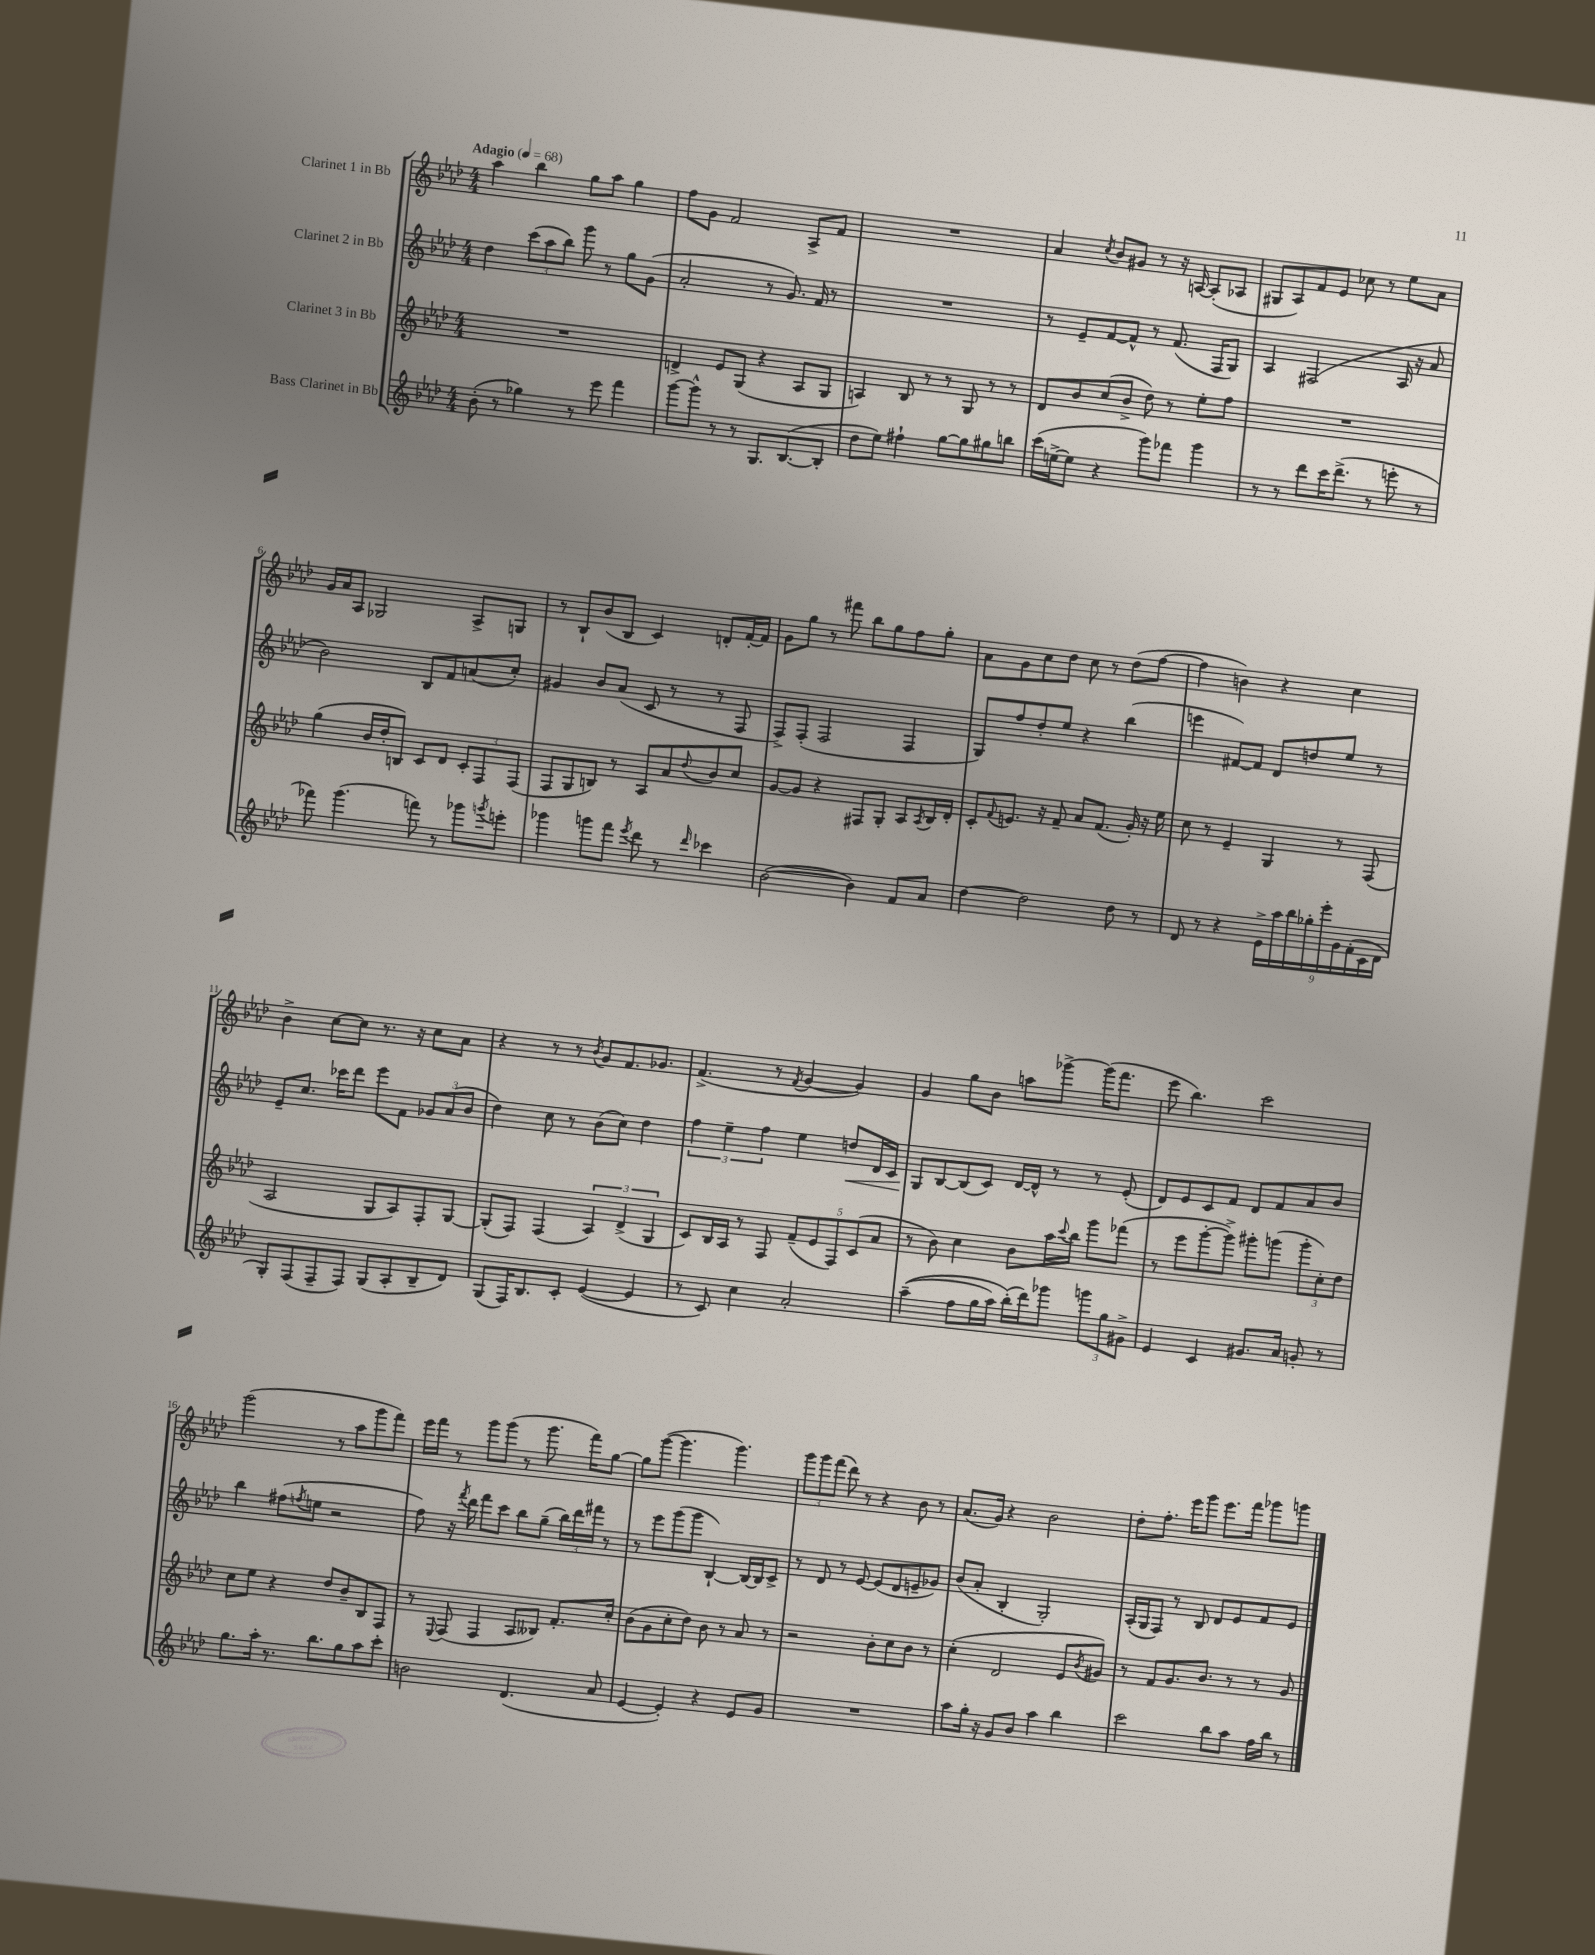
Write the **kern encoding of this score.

**kern	**kern	**kern	**kern
*staff4	*staff3	*staff2	*staff1
*clefG2	*clefG2	*clefG2	*clefG2
*k[b-e-a-d-]	*k[b-e-a-d-]	*k[b-e-a-d-]	*k[b-e-a-d-]
*M4/4	*M4/4	*M4/4	*M4/4
*MM68	*MM68	*MM68	*MM68
(8b-'	1r	4dd-	4aa-
8r	.	.	.
4gg-)	.	(12ccc	4bb-
.	.	12aa-	.
.	.	12bb-)	.
8r	.	8ggg	8gg
8eee-	.	8r	8aa-
4fff	.	8gg	4gg
.	.	(8g	.
=	=	=	=
[8ggg	4d^	2a-'	8ff
8ggg^^]	.	.	8g
8r	8e-	.	2f
8r	(8G	.	.
8.G	4r	8r	.
.	.	8.g)	.
([8.B-	.	.	.
.	8A-	.	8A-^
.	.	16f	.
8B-']	8G	8r	8f
=	=	=	=
8dd-	4A)	1r	1r
8ee-)	.	.	.
4ff#`	8B-	.	.
.	8r	.	.
[8gg	8r	.	.
8gg]	8G	.	.
8gg#	8r	.	.
8bb	8r	.	.
=	=	=	=
(16ccc	8d-	8r	4a-
[16ee^	.	.	.
8ee]	8b-	8e-~	.
.	.	.	8qcc
4r	(8cc	[8f	8b-
.	8b-^	8f^^]	8g#
8ggg)	8dd-)	8r	8r
8fff-	8r	(8.f	16r
.	.	.	[16A
4ggg	8ee-'	.	(8A']
.	.	16F	.
.	8ff	8G)	8A-
=	=	=	=
8r	1r	4A-	8G#
8r	.	.	8A-)
8ddd-	.	(2F#	8f
16ccc	.	.	8e-
(8.ddd-^	.	.	.
.	.	.	8cc-
8r	.	.	8r
8eee'	.	16A-	8ee-
.	.	16r	.
8r	.	8a-	8a-
=	=	=	=
8fff-)	(4gg	2b-)	16g
.	.	.	16a-
(4.ggg	.	.	8A-
.	16b-	.	2G-
.	16dd-'	.	.
.	8B)	.	.
8fff)	8c	8B-	.
8r	8d-	8f	.
8ggg-	12c'	(8a	8A-^
.	12F	.	.
8qggg	.	.	.
8eee'	.	8cc')	8G
.	(12F	.	.
=	=	=	=
4ggg-	8F	4g#	8r
.	8G	.	8B-`
8ggg	8B)	8b-	(8b-
8fff	8r	(8a-	8B-
8qeee-	.	.	.
8ddd-	8A-	8c	4c)
8r	8a-	8r	.
16qqddd-	8qqdd-	.	.
4ccc-	8b-	8r	8d'
.	8cc	8F	[16f'
.	.	.	16f]
=	=	=	=
([2b-	[8g	8F^)	8g
.	8g]	(8F'	8gg
.	4r	2F	8r
.	.	.	8fff#
4b-])	8F#	.	8bb-
.	8G'	.	8gg
8f	8A-	4F	8ff
.	8qA-	.	.
8a-	16B-	.	8gg'
.	16d-'	.	.
=	=	=	=
[4dd-	8c'	8G)	8a-
.	8qqf	.	.
.	8.e	8ff	8g
2dd-]	.	8dd-'	8cc
.	16r	.	.
.	8f~	8ee-	8dd-
.	8a-	4r	8cc
.	(8.f	.	8r
8dd-	.	(4bb-	(8dd-
.	16g')	.	.
8r	16r	.	[8ff
.	16ee-	.	.
=	=	=	=
8d-	8cc	4eee	4ff]
8r	8r	.	.
4r	4e-~	[8f#)	4b)
.	.	8f#]	.
18e-^	4G	8d-	4r
18aa-	.	.	.
18bb-	.	.	.
.	.	8dd	.
18gg-'	.	.	.
18eee-'	.	.	.
.	8r	8ee-	4cc
18g	.	.	.
(18f'	.	.	.
.	(8F	8r	.
18c	.	.	.
18d-	.	.	.
=	=	=	=
8G')	2A-	8e-~	4b-^
(8F	.	8.cc	.
8F~	.	.	[8cc
.	.	16ccc-	.
8F)	.	8ddd-	8cc]
(8G	8G	8eee-	8.r
8A-'	8A-)	8f	.
.	.	.	16r
8B-~	8F'	12g-	8cc
.	.	(12a-	.
8d-)	[8G	.	8a-
.	.	12b-	.
=	=	=	=
(8G	(8G']	4dd-)	4r
16F)	8F)	.	.
8.B-	.	.	.
.	(4F	8cc	8r
8c'	.	8r	8r
.	.	.	8qb-
([4e-	6A-)	(8b-	8g
.	.	8cc)	8.f
.	(6d-^	.	.
4e-]	.	4dd-	.
.	.	.	8.g-
.	6G	.	.
=	=	=	=
8r	8c)	6ff	(4.f^
8c)	16B-	.	.
.	.	6ee-~	.
.	16A-	.	.
4cc	8r	.	.
.	.	6ff	.
.	8F	.	8r
.	.	.	8qf
2a-'	(10f~	4ee-	[4g
.	10e-	.	.
.	10F)	.	.
.	.	8dd	4g])
.	(10c	.	.
.	.	16d-	.
.	10a-	.	.
.	.	16c	.
=	=	=	=
&((4aa-~	8r	8G	4g
.	8b-)	[8B-	.
8ff	4cc	(8B-]	8gg
16gg	.	8c)	8b-
16aa-)	.	.	.
(16bb-'&)	8b-	[16d-	8aa
16ddd-)	.	16d-^^]	.
8ggg-	16aa-	8r	[8ggg-^
.	8qqccc	.	.
.	16bb-	.	.
12ggg	8ggg	8r	(16ggg-]
.	.	.	8.fff
12gg	.	.	.
.	(8fff-	(8e-'	.
12g#^	.	.	.
=	=	=	=
4e-	8r	8d-)	8eee-
.	8eee-	8e-	4.bb-)
4c	[8ggg'	8c	.
.	8ggg^])	8f	.
8.g#	8ggg#'	8d-	2ccc
.	(8ggg	8f	.
16a-	.	.	.
8g'	12ggg'	8a-	.
.	12cc')	.	.
8r	.	8b-	.
.	12dd-	.	.
=	=	=	=
8.gg	8cc	4bb-	(2ggg
.	8ee-	.	.
16aa-'	.	.	.
8.r	4r	(8ff#	.
.	.	8qff	.
.	.	8ee	.
8.bb-	.	.	.
.	8dd-	2r	8r
8gg	8b-~	.	8aa-
8aa-	8B-	.	8ggg
8ccc'	8F	.	8fff)
=	=	=	=
2b	8r	8ff)	16eee-
.	.	.	16fff
.	8qqE-	.	.
.	(8F	16r	8r
.	.	8qfff	.
.	.	16ddd-	.
.	4F	8fff	8ggg
.	.	8ccc	(8ggg
(4.d-	8A-	8bb-	8r
.	8B--)	(8gg~	8.ggg
.	8.f'	24bb-)	.
.	.	24ddd-	.
.	.	.	16fff)
.	.	24fff#	.
8a-	.	8r	[8gg
.	16cc'	.	.
=	=	=	=
[4e-	(8b-	8r	8gg]
.	8g	8eee-	([8ggg
4e-'])	8cc'	(8ggg	4.ggg]
.	8dd-)	8ggg	.
4r	8b-	[4B-`)	.
.	8r	.	4.ggg)
8e-	8a-	16B-_	.
.	.	16B-]	.
8g	8r	8c^	.
=	=	=	=
1r	2r	8r	12ggg
.	.	.	12ggg
.	.	8d-	.
.	.	.	(12fff
.	.	8r	8ddd-)
.	.	[8e-	8r
.	8b-'	(8e-]	4r
.	8cc	8d-	.
.	8b-	8e~	8b-
.	8r	8g-)	8r
=	=	=	=
8aa-	(4cc'	(8b-	(8.a-
16gg'	.	8a-'	.
16r	.	.	16g)
8g	2d-	4B-'	4r
8b-	.	.	.
4aa-	.	2G')	2b-
4bb-	8e-	.	.
.	8qb-	.	.
.	8g#)	.	.
=	=	=	=
2ccc	8r	(16A-'	8dd-'
.	.	16G	.
.	8f	8F)	8.ff'
.	8.g	8r	.
.	.	.	16eee-
.	.	8B-	8ggg
.	8.b-	.	.
8bb-	.	8d-	8.eee-
8aa-	8r	8e-	.
.	.	.	16fff
16ff	8r	8f	8ggg-
16bb-	.	.	.
8r	8g	8e-	8ggg
==	==	==	==
*-	*-	*-	*-
